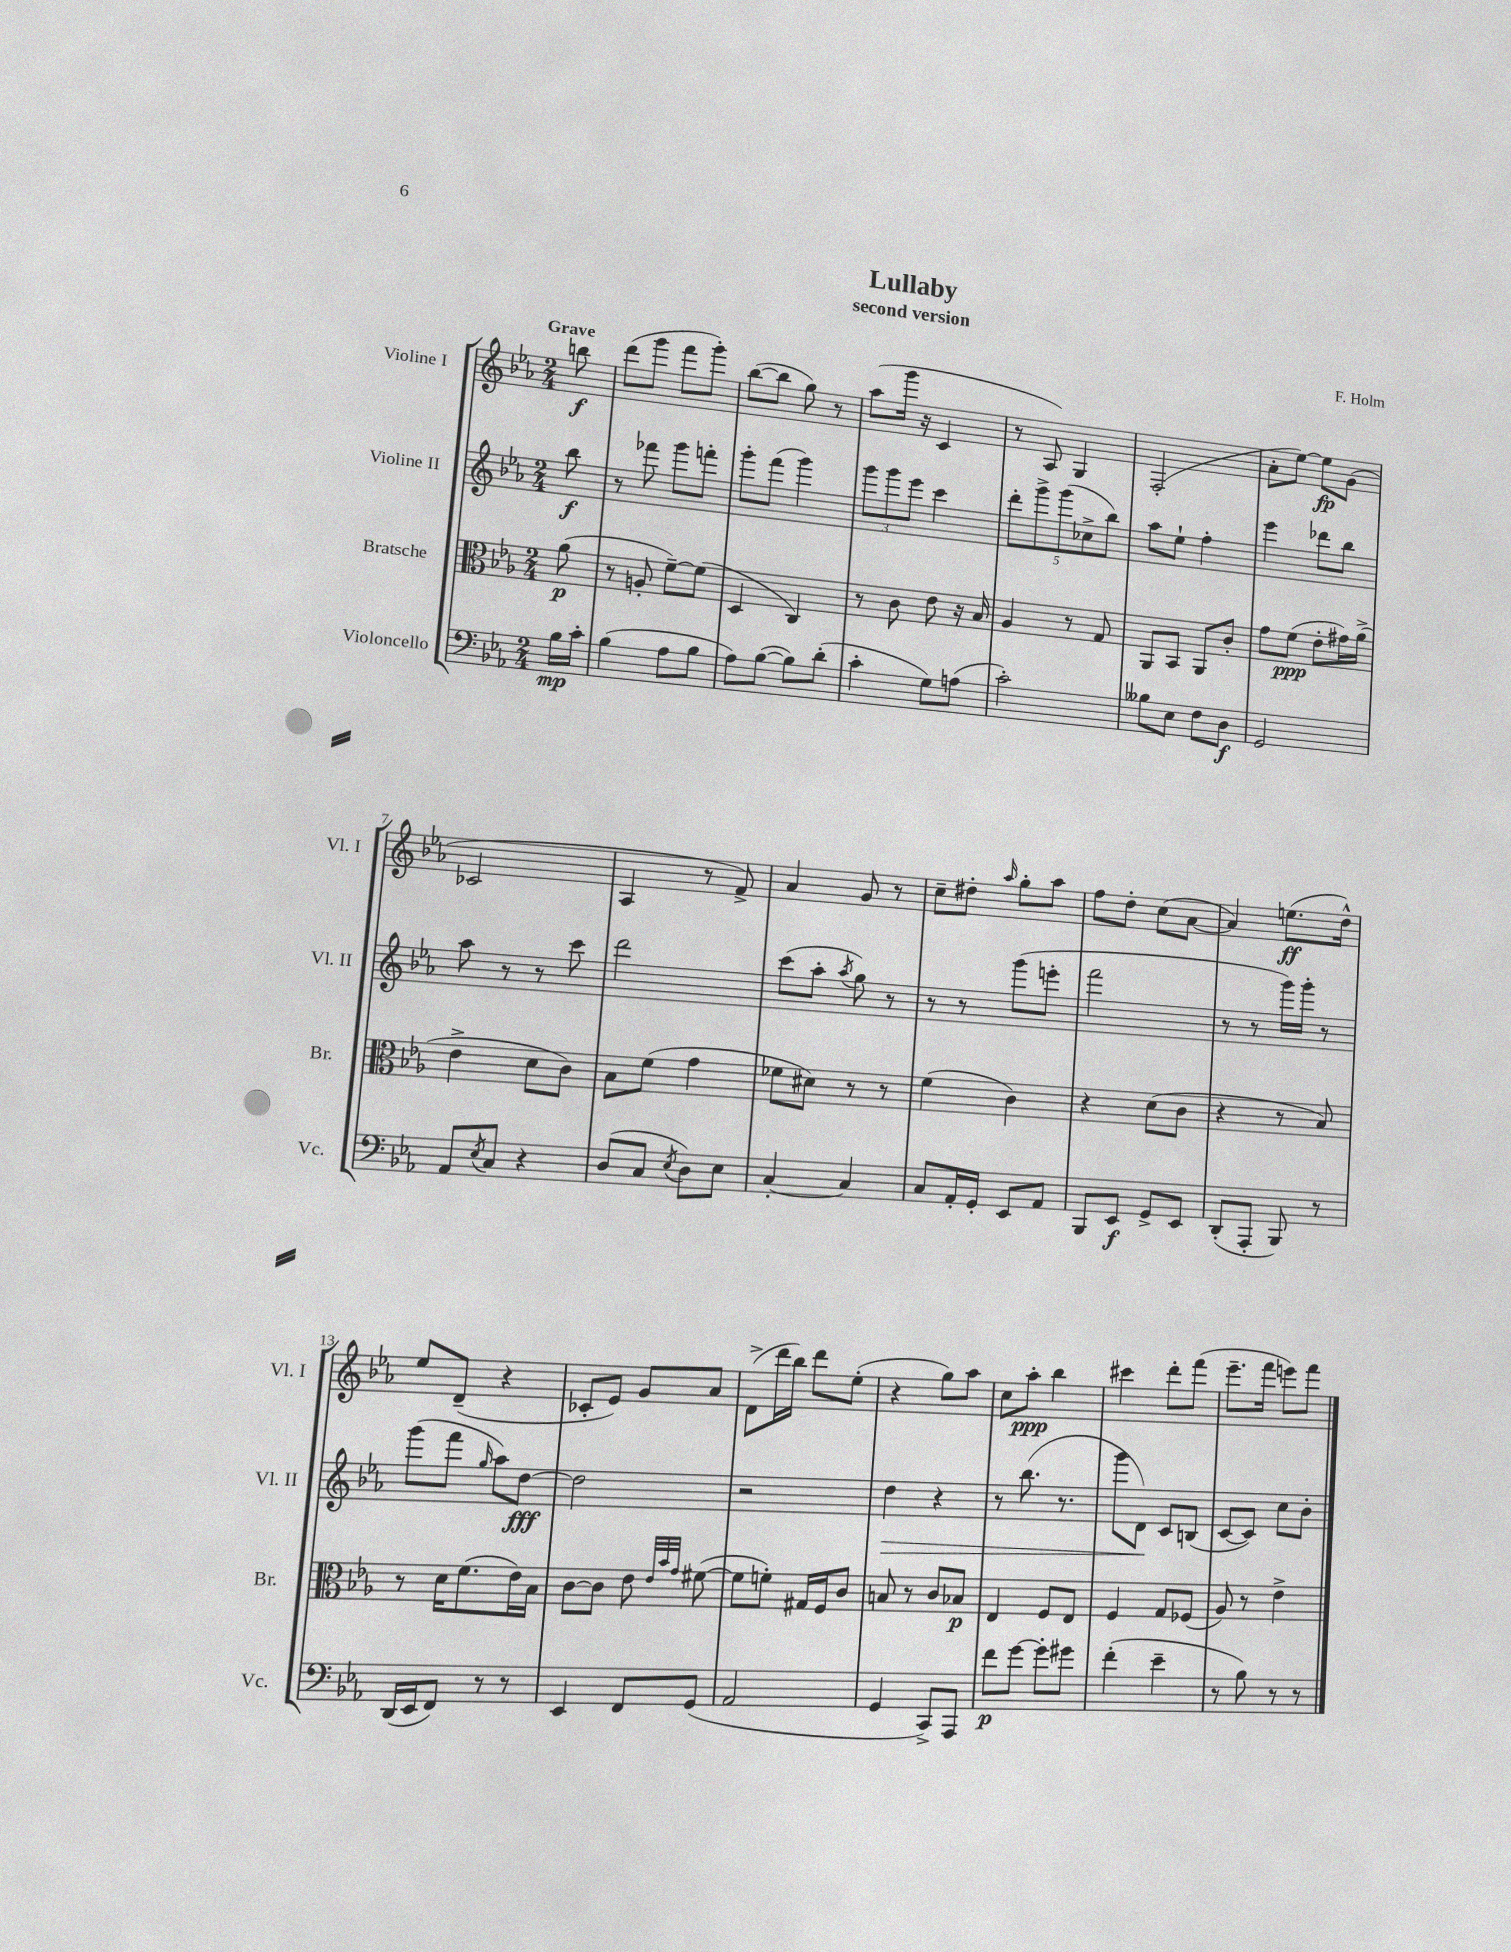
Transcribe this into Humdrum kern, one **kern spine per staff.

**kern	**kern	**kern	**kern
*staff4	*staff3	*staff2	*staff1
*clefF4	*clefC3	*clefG2	*clefG2
*k[b-e-a-]	*k[b-e-a-]	*k[b-e-a-]	*k[b-e-a-]
*M2/4	*M2/4	*M2/4	*M2/4
16B-	(8a-	8bb-	8bb
16c'	.	.	.
=	=	=	=
(4B-	8r	8r	(8ddd
.	8A'	8fff-	8ggg
8A-	[8f~)	8ggg	8fff
8B-	(8f]	8fff'	8ggg')
=	=	=	=
8A-)	4D	8ggg'	([8bb-
([8B-	.	(8fff	8bb-]
8B-])	4C)	4ggg)	8gg)
(8d'	.	.	8r
=	=	=	=
4c'	8r	12ggg	(8aa-
.	.	12ggg	.
.	8c	.	16ggg
.	.	12eee-	.
.	.	.	16r
8G)	8e-	4ccc	4c
(8A	16r	.	.
.	16B-	.	.
=	=	=	=
2c')	4A-	10ddd'	8r
.	.	10ggg^	.
.	.	.	8A-)
.	.	(10ggg	.
.	8r	.	4G
.	.	10cc-^	.
.	8G	.	.
.	.	10bb-)	.
=	=	=	=
8B--	8AA-	8aa-	(2F'
8E-	8BB-	8ee-`	.
8F	8AA-	4ff'	.
8D	8c'	.	.
=	=	=	=
2GG	8g	4eee-	8a-'
.	(8f	.	[8ee-)
.	8e-'	8ddd-	8ee-]
.	16g#)	8bb-	(8g
.	(16a-^	.	.
=	=	=	=
8AA-	4e-^	8aa-	2c-
8qE-	.	.	.
8C	.	8r	.
4r	8d	8r	.
.	8c)	8ccc	.
=	=	=	=
(8D	8B-	2ddd	4A-
8C	(8f	.	.
8qE-	.	.	.
8D)	4g	.	8r
8E-	.	.	8f^)
=	=	=	=
[4C'	8f-	(8ccc	4a-
.	8d#)	8aa-'	.
.	.	8qaa-	.
4C]	8r	8gg)	8g
.	8r	8r	8r
=	=	=	=
8C	(4f	8r	8cc~
16AA-'	.	8r	8dd#'
16GG'	.	.	.
.	.	.	16qqaa-
8EE-	4c)	(8ggg	8gg'
8AA-	.	8eee'	8aa-
=	=	=	=
8BBB-	4r	2fff	8ff
8EE-	.	.	8dd'
8GG^	(8d	.	(8cc
8EE-	8c	.	[8a-
=	=	=	=
(8DD'	4r	8r	4a-])
8AAA-'	.	8r	.
8BBB-)	8r	16ggg)	(8.ee
.	.	16ggg'	.
8r	8B-)	8r	.
.	.	.	16dd^^)
=	=	=	=
(16DD	8r	(8ggg	8ee-
16EE-	.	.	.
8FF)	16d	8fff	(8d~
.	(8.f	.	.
.	.	16qqgg	.
8r	.	8aa-)	4r
8r	16e-)	[8dd	.
.	16B-	.	.
=	=	=	=
4EE-	[8c	2dd]	8c-'
.	8c]	.	8e-)
8FF	8e-	.	8g
.	32qqe-	.	.
.	32qqb-	.	.
.	32qqg	.	.
(8GG	([8f#	.	8a-
=	=	=	=
2AA-	8f#]	2r	(8d^
.	8f')	.	16ddd
.	.	.	16bb-)
.	16G#	.	8ddd
.	16F	.	.
.	8c	.	(8ee-'
=	=	=	=
4GG	8B	4dd	4r
.	8r	.	.
8CC^)	8c	4r	8gg)
8AAA-	8B-	.	8aa-
=	=	=	=
8f	4E-	8r	8cc
[8g	.	(8.bb-	8aa-'
8g']	8F	.	4bb-
.	.	8.r	.
8g#	8E-	.	.
=	=	=	=
(4f'	4F	8ggg	4ccc#
.	.	8d)	.
4e-~	8G	8c	8ddd'
.	(8F-	(8B	(8fff
=	=	=	=
8r	8A-)	[8c	8.eee-~
8B-)	8r	8c])	.
.	.	.	16fff
8r	4e-^	8cc	8eee)
8r	.	8b-'	8fff
==	==	==	==
*-	*-	*-	*-
